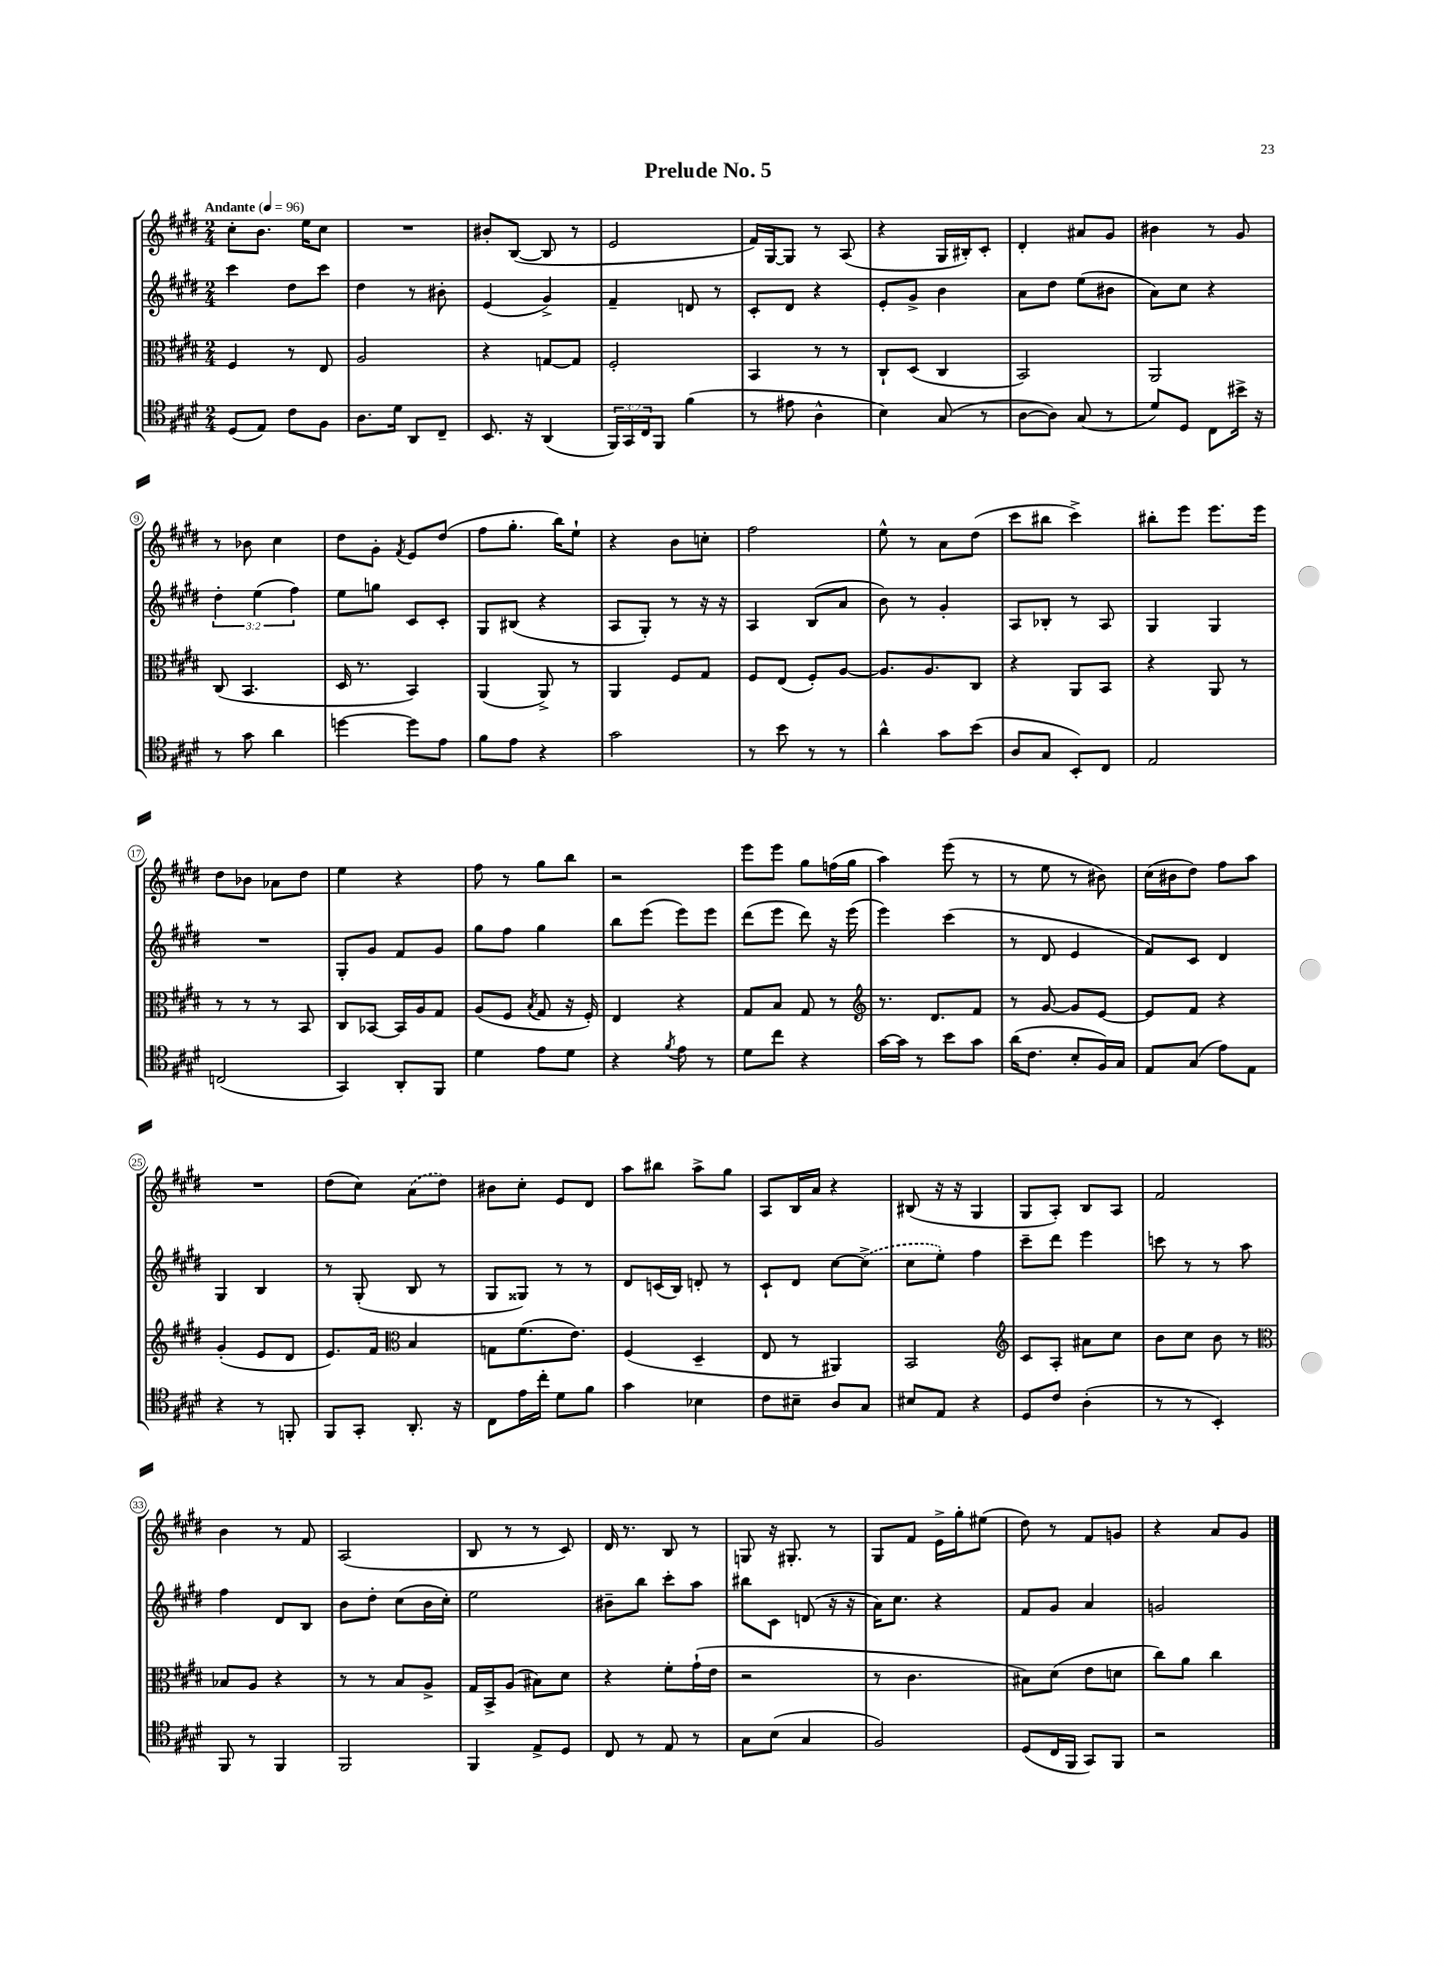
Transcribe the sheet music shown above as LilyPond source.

\header { title = "Prelude No. 5" }
<<
\new StaffGroup <<
\new Staff = "s0" {
    \clef treble \key e \major \numericTimeSignature \time 2/4 \tempo "Andante" 4 = 96
    cis''8-. b'8. e''16 cis''8 |
    R2 |
    bis'8-. b8~( b8 r8 |
    e'2 |
    fis'16) gis16~ gis8 r8 a8( |
    r4 gis16 bis16-.) cis'8-. |
    dis'4-. ais'8 gis'8 |
    bis'4 r8 gis'8 |
    r8 bes'8 cis''4 |
    dis''8 gis'8-. \acciaccatura { fis'8 } e'8 dis''8( |
    fis''8 gis''8.-. b''16) e''8-! |
    r4 b'8 c''8-. |
    fis''2 |
    e''8-^ r8 a'8 dis''8( |
    cis'''8 bis''8 cis'''4->) |
    bis''8-. e'''8 e'''8. e'''16 |
    dis''8 bes'8 aes'8 dis''8 |
    e''4 r4 |
    fis''8 r8 gis''8 b''8 |
    r2 |
    e'''8 e'''8 gis''8 f''16( gis''16 |
    a''4) e'''8( r8 |
    r8 e''8 r8 bis'8) |
    cis''16( bis'16 dis''8) fis''8 a''8 |
    R2 |
    dis''8( cis''8) \once \slurDashed a'8( dis''8) |
    bis'8 cis''8-. e'8 dis'8 |
    a''8 bis''8 a''8-> gis''8 |
    a8 b16 a'16 r4 |
    bis8( r16 r16 gis4 |
    gis8 a8-.) b8 a8 |
    fis'2 |
    b'4 r8 fis'8 |
    a2( |
    b8 r8 r8 cis'8) |
    dis'16 r8. b8 r8 |
    g8 r16 gis8.-. r8 |
    gis8 fis'8 e'16-> gis''16-. eis''8( |
    dis''8) r8 fis'8 g'8 |
    r4 a'8 gis'8 \bar "|." |
}
\new Staff = "s1" {
    \clef treble \key e \major \numericTimeSignature \time 2/4 \override Staff.TupletNumber.text = #tuplet-number::calc-fraction-text
    cis'''4 dis''8 cis'''8 |
    dis''4 r8 bis'8-. |
    e'4( gis'4->) |
    fis'4-- d'8 r8 |
    cis'8-. dis'8 r4 |
    e'8-. gis'8-> b'4 |
    a'8 dis''8 e''8( bis'8 |
    a'8) cis''8 r4 |
    \tuplet 3/2 { dis''4-. e''4( fis''4) } |
    e''8 g''8 cis'8 cis'8-. |
    gis8 bis8( r4 |
    a8 gis8-.) r8 r16 r16 |
    a4 b8( a'8 |
    b'8) r8 gis'4-. |
    a8 bes8-. r8 a8 |
    gis4 gis4 |
    R2 |
    gis8-. gis'8 fis'8 gis'8 |
    gis''8 fis''8 gis''4 |
    b''8 e'''8( e'''8) e'''8 |
    dis'''8( e'''8 dis'''8) r16 e'''16( |
    e'''4) cis'''4( |
    r8 dis'8 e'4 |
    fis'8) cis'8 dis'4 |
    gis4 b4 |
    r8 gis8-.( b8 r8 |
    gis8 gisis8) r8 r8 |
    dis'8 c'16( b16) d'8-. r8 |
    cis'8-! dis'8 cis''8~ \once \slurDashed cis''8->( |
    cis''8 e''8-.) fis''4 |
    cis'''8-- dis'''8 e'''4 |
    c'''8 r8 r8 a''8 |
    fis''4 dis'8 b8 |
    b'8 dis''8-. cis''8( b'16 cis''16-.) |
    e''2 |
    bis'8-- b''8 cis'''8-. a''8 |
    bis''8 cis'8 d'8( r16 r16 |
    a'16) cis''8. r4 |
    fis'8 gis'8 a'4 |
    g'2 \bar "|." |
}
\new Staff = "s2" {
    \clef alto \key e \major \numericTimeSignature \time 2/4
    fis4 r8 e8 |
    a2 |
    r4 g8~ g8 |
    fis2-. |
    b,4 r8 r8 |
    cis8-! dis8( cis4 |
    b,2) |
    a,2 |
    cis8( b,4. |
    dis16 r8. b,4) |
    a,4( a,8->) r8 |
    a,4 fis8 gis8 |
    fis8 e8( fis8-.) a8~ |
    a8. a8. cis8 |
    r4 a,8 b,8 |
    r4 a,8 r8 |
    r8 r8 r8 b,8 |
    cis8 bes,8~ bes,16 a16 gis8 |
    a8( fis8 \acciaccatura { b8 } gis8 r16 fis16-.) |
    e4 r4 |
    gis8 b8 gis8 r8 |
    \clef treble r8. dis'8. fis'8 |
    r8 gis'8~ gis'8 e'8~ |
    e'8 fis'8 r4 |
    gis'4-.( e'8 dis'8 |
    e'8.) fis'16 \clef alto b4 |
    g8 fis'8.( e'8.) |
    fis4( dis4-- |
    e8 r8 ais,4) |
    b,2 |
    \clef treble cis'8 a8-. ais'8 cis''8 |
    b'8 cis''8 b'8 r8 |
    \clef alto bes8 a8 r4 |
    r8 r8 b8 a8-> |
    gis16 b,16-> a8( bis8) dis'8 |
    r4 fis'8-. gis'16-!( e'16 |
    r2 |
    r8 cis'4. |
    bis8) dis'8( e'8 d'8 |
    cis''8) a'8 cis''4 \bar "|." |
}
\new Staff = "s3" {
    \clef tenor \key e \major \numericTimeSignature \time 2/4 \override Staff.TupletNumber.text = #tuplet-number::calc-fraction-text
    dis8( e8) cis'8 fis8 |
    a8. dis'16 a,8 cis8-- |
    b,8. r16 a,4( |
    \tuplet 3/2 { fis,16) gis,16 cis16 } fis,8 fis'4( |
    r8 eis'8 a4-^ |
    b4) gis8( r8 |
    a8~ a8) gis8( r8 |
    dis'8) dis8 cis8 bis'16-> r16 |
    r8 gis'8 a'4 |
    d''4~ d''8 e'8 |
    fis'8 e'8 r4 |
    gis'2 |
    r8 b'8 r8 r8 |
    a'4-^ gis'8 b'8( |
    a8 gis8 b,8-.) cis8 |
    e2 |
    c2( |
    gis,4) a,8-. fis,8 |
    dis'4 e'8 dis'8 |
    r4 \acciaccatura { fis'8 } e'8 r8 |
    dis'8 cis''8 r4 |
    gis'16~ gis'16 r8 b'8 gis'8 |
    a'16( cis'8. b8-. fis16) gis16 |
    e8 gis8( e'8) e8 |
    r4 r8 f,8-. |
    fis,8 gis,8-. a,8.-. r16 |
    cis8 e'16 cis''16-. dis'8 fis'8 |
    gis'4 bes4 |
    cis'8 bis8-- a8 gis8 |
    bis8 e8 r4 |
    dis8 cis'8 a4-.( |
    r8 r8 b,4-.) |
    fis,8 r8 fis,4 |
    fis,2 |
    fis,4 e8-> dis8 |
    cis8 r8 e8 r8 |
    gis8 b8( gis4 |
    fis2) |
    dis8( cis16 fis,16 gis,8) fis,8 |
    r2 \bar "|." |
}
>>
>>
\layout { \context { \Score \override BarNumber.stencil = #(make-stencil-circler 0.1 0.3 ly:text-interface::print) } }
